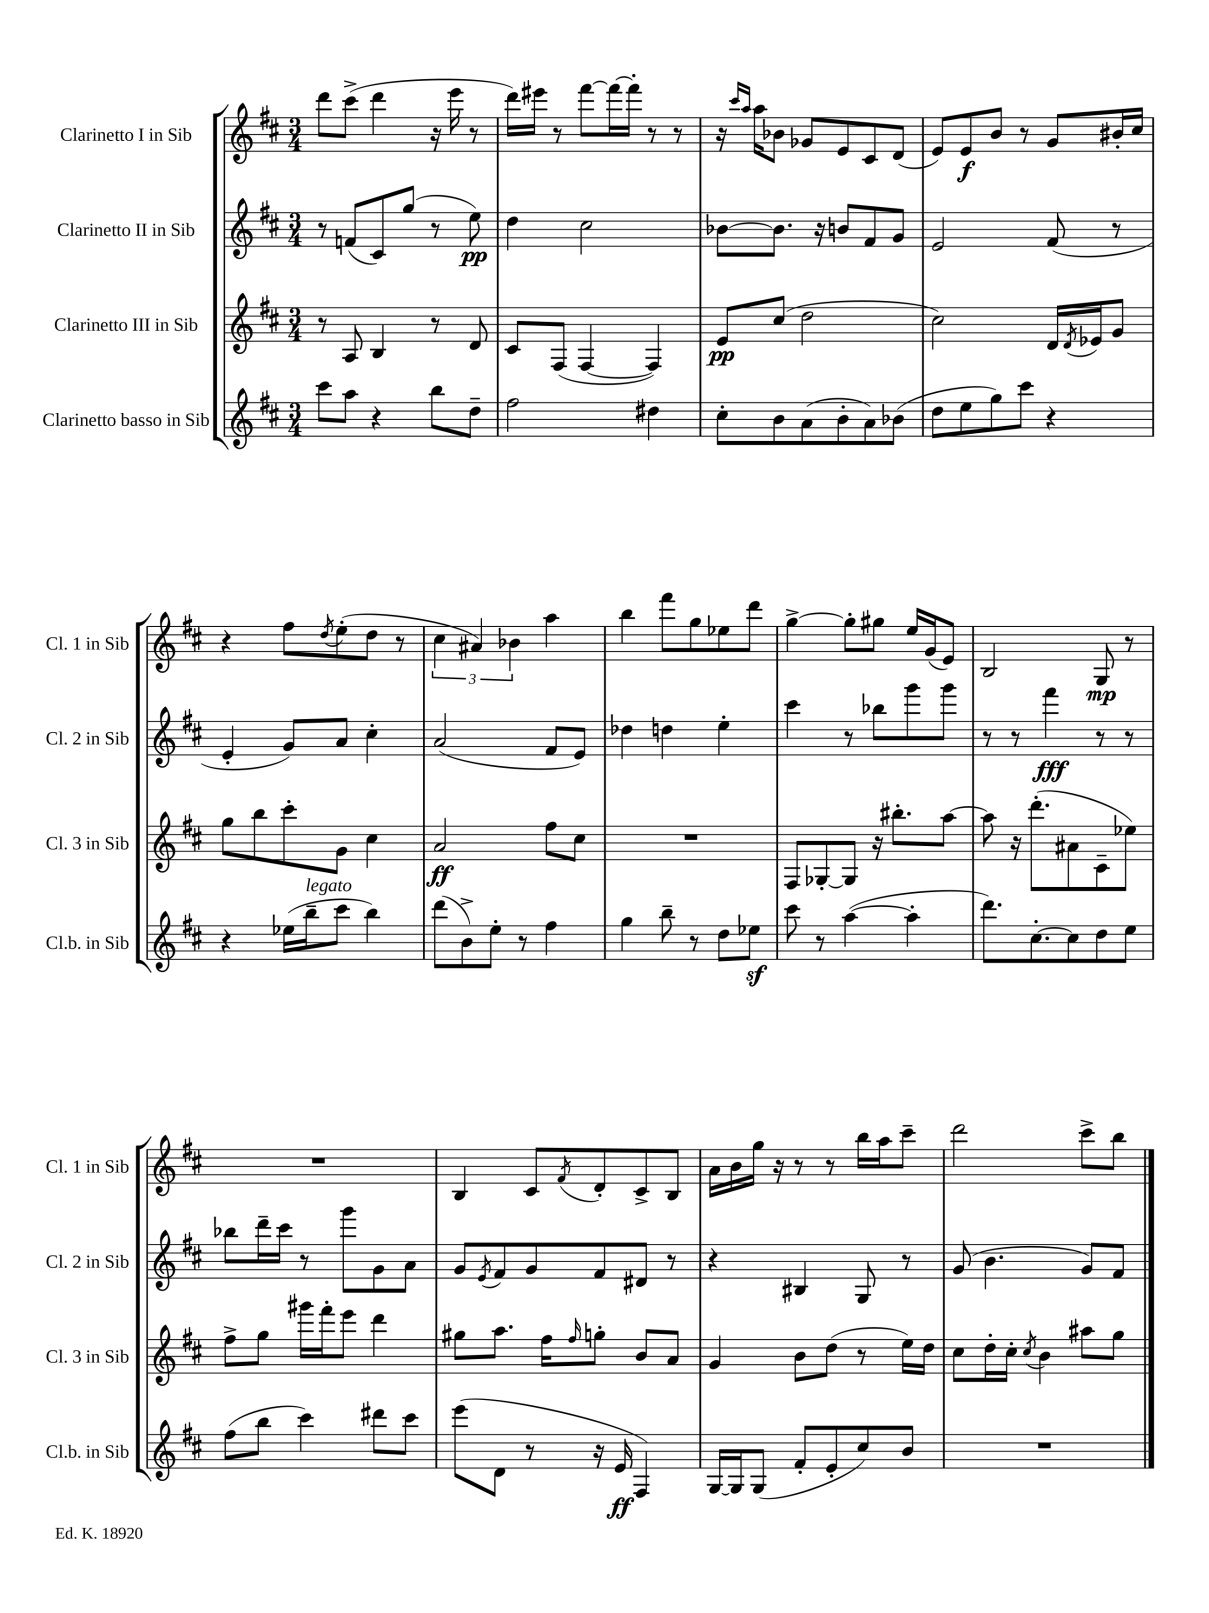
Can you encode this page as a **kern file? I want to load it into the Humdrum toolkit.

**kern	**kern	**kern	**kern
*staff4	*staff3	*staff2	*staff1
*clefG2	*clefG2	*clefG2	*clefG2
*k[f#c#]	*k[f#c#]	*k[f#c#]	*k[f#c#]
*M3/4	*M3/4	*M3/4	*M3/4
8ccc#\L	8r	8r	8ddd\L
8aa\J	8A/	(8f/L	(8ccc#^\J
4r	4B/	8c#/)	4ddd\
.	.	(8gg/J	.
8bb\L	8r	8r	16r
.	.	.	16eee\
8dd~\J	8d/	8ee\)	8r
=	=	=	=
2ff#\	8c#/L	4dd\	16ddd\LL)
.	.	.	16eee#\JJ
.	(8F#/J	.	8r
.	[4F#/	2cc#\	[8fff#\L
.	.	.	16fff#\_L
.	.	.	16fff#'\]JJ
4dd#\	4F#/])	.	8r
.	.	.	8r
=	=	=	=
8cc#'\L	8e/L	[8b-\L	16r
.	.	.	16qqccc#/LL
.	.	.	16qqaa/JJ
.	.	.	16aa\LK
8b\	(8cc#/J	8.b-\]J	8b-\J
(8a\	2dd\	.	8g-/L
.	.	16r	.
8b'\	.	8b/L	8e/
8a\)	.	8f#/	8c#/
(8b-\J	.	8g/J	(8d/J
=	=	=	=
8dd\L	2cc#\)	2e/	8e/L)
8ee\	.	.	8e/
8gg\)	.	.	8b/J
8ccc#\J	.	.	8r
4r	16d/LL	(8f#/	8g/L
.	8qd/	.	.
.	16e-/J	.	.
.	8g/J	8r	16b#'/L
.	.	.	16cc#/JJ
=	=	=	=
4r	8gg\L	4e'/	4r
.	8bb\	.	.
(16ee-\LL	8ccc#'\	8g/L)	8ff#\L
16bb~\J	.	.	.
.	.	.	8qdd/
8ccc#\J	8g\J	8a/J	(8ee'\
4bb\)	4cc#\	4cc#'\	8dd\J
.	.	.	8r
=	=	=	=
(8ddd\L	2a/	(2a/	6cc#\
8b^\)	.	.	.
.	.	.	6a#/)
8ee'\J	.	.	.
.	.	.	6b-\
8r	.	.	.
4ff#\	8ff#\L	8f#/L	4aa\
.	8cc#\J	8e/J)	.
=	=	=	=
4gg\	2.r	4dd-\	4bb\
8bb~\	.	4dd\	8fff#\L
8r	.	.	8gg\
8dd\L	.	4ee'\	8ee-\
8ee-\J	.	.	8ddd\J
=	=	=	=
8ccc#\	8F#/L	4ccc#\	[4gg^\
8r	[8G-'/	.	.
([4aa\	8G-/]J	8r	8gg'\]L
.	16r	8bb-\L	8gg#\J
.	8.bb#'\L	.	.
4aa'\]	.	8ggg\	16ee/LL
.	.	.	(16g/J
.	[8aa\J	8ggg\J	8e/J)
=	=	=	=
8.ddd\L)	8aa\]	8r	2B/
.	16r	8r	.
[8.cc#'\	(8.ddd'\L	.	.
.	.	4fff#\	.
8cc#\]	8a#\	.	.
8dd\	8c#~\	8r	8G/
8ee\J	8ee-\J)	8r	8r
=	=	=	=
(8ff#\L	8ff#^\L	8bb-\L	2.r
8bb\J	8gg\J	16ddd~\L	.
.	.	16ccc#\JJ	.
4ccc#\)	16ggg#\LL	8r	.
.	16fff#'\J	.	.
.	8eee\J	8ggg\L	.
8ddd#\L	4ddd\	8g\	.
8ccc#\J	.	8a\J	.
=	=	=	=
(8eee\L	8gg#\L	8g/L	4B/
.	.	8qe/	.
8d\J	8.aa\J	8f#/	.
8r	.	8g/	8c#/L
.	16ff#\LK	.	.
.	16qqff#/	.	8qf#/
16r	8gg'\J	8f#/	8d'/
16e/	.	.	.
4F#/)	8b/L	8d#/J	8c#^/
.	8a/J	8r	8B/J
=	=	=	=
[16G/LL	4g/	4r	16a\LL
16G/]J	.	.	16b\
(8G/J	.	.	16gg\JJ
.	.	.	16r
8f#'/L	8b\L	4B#/	8r
8e'/	(8dd\J	.	8r
8cc#/)	8r	8G/	16bb\LL
.	.	.	16aa\J
8b/J	16ee\LL)	8r	8ccc#~\J
.	16dd\JJ	.	.
=	=	=	=
2.r	8cc#\L	(8g/	2ddd\
.	16dd'\L	4.b\	.
.	16cc#'\JJ	.	.
.	8qcc#/	.	.
.	4b\	.	.
.	8aa#\L	8g/L)	8ccc#^\L
.	8gg\J	8f#/J	8bb\J
==	==	==	==
*-	*-	*-	*-
